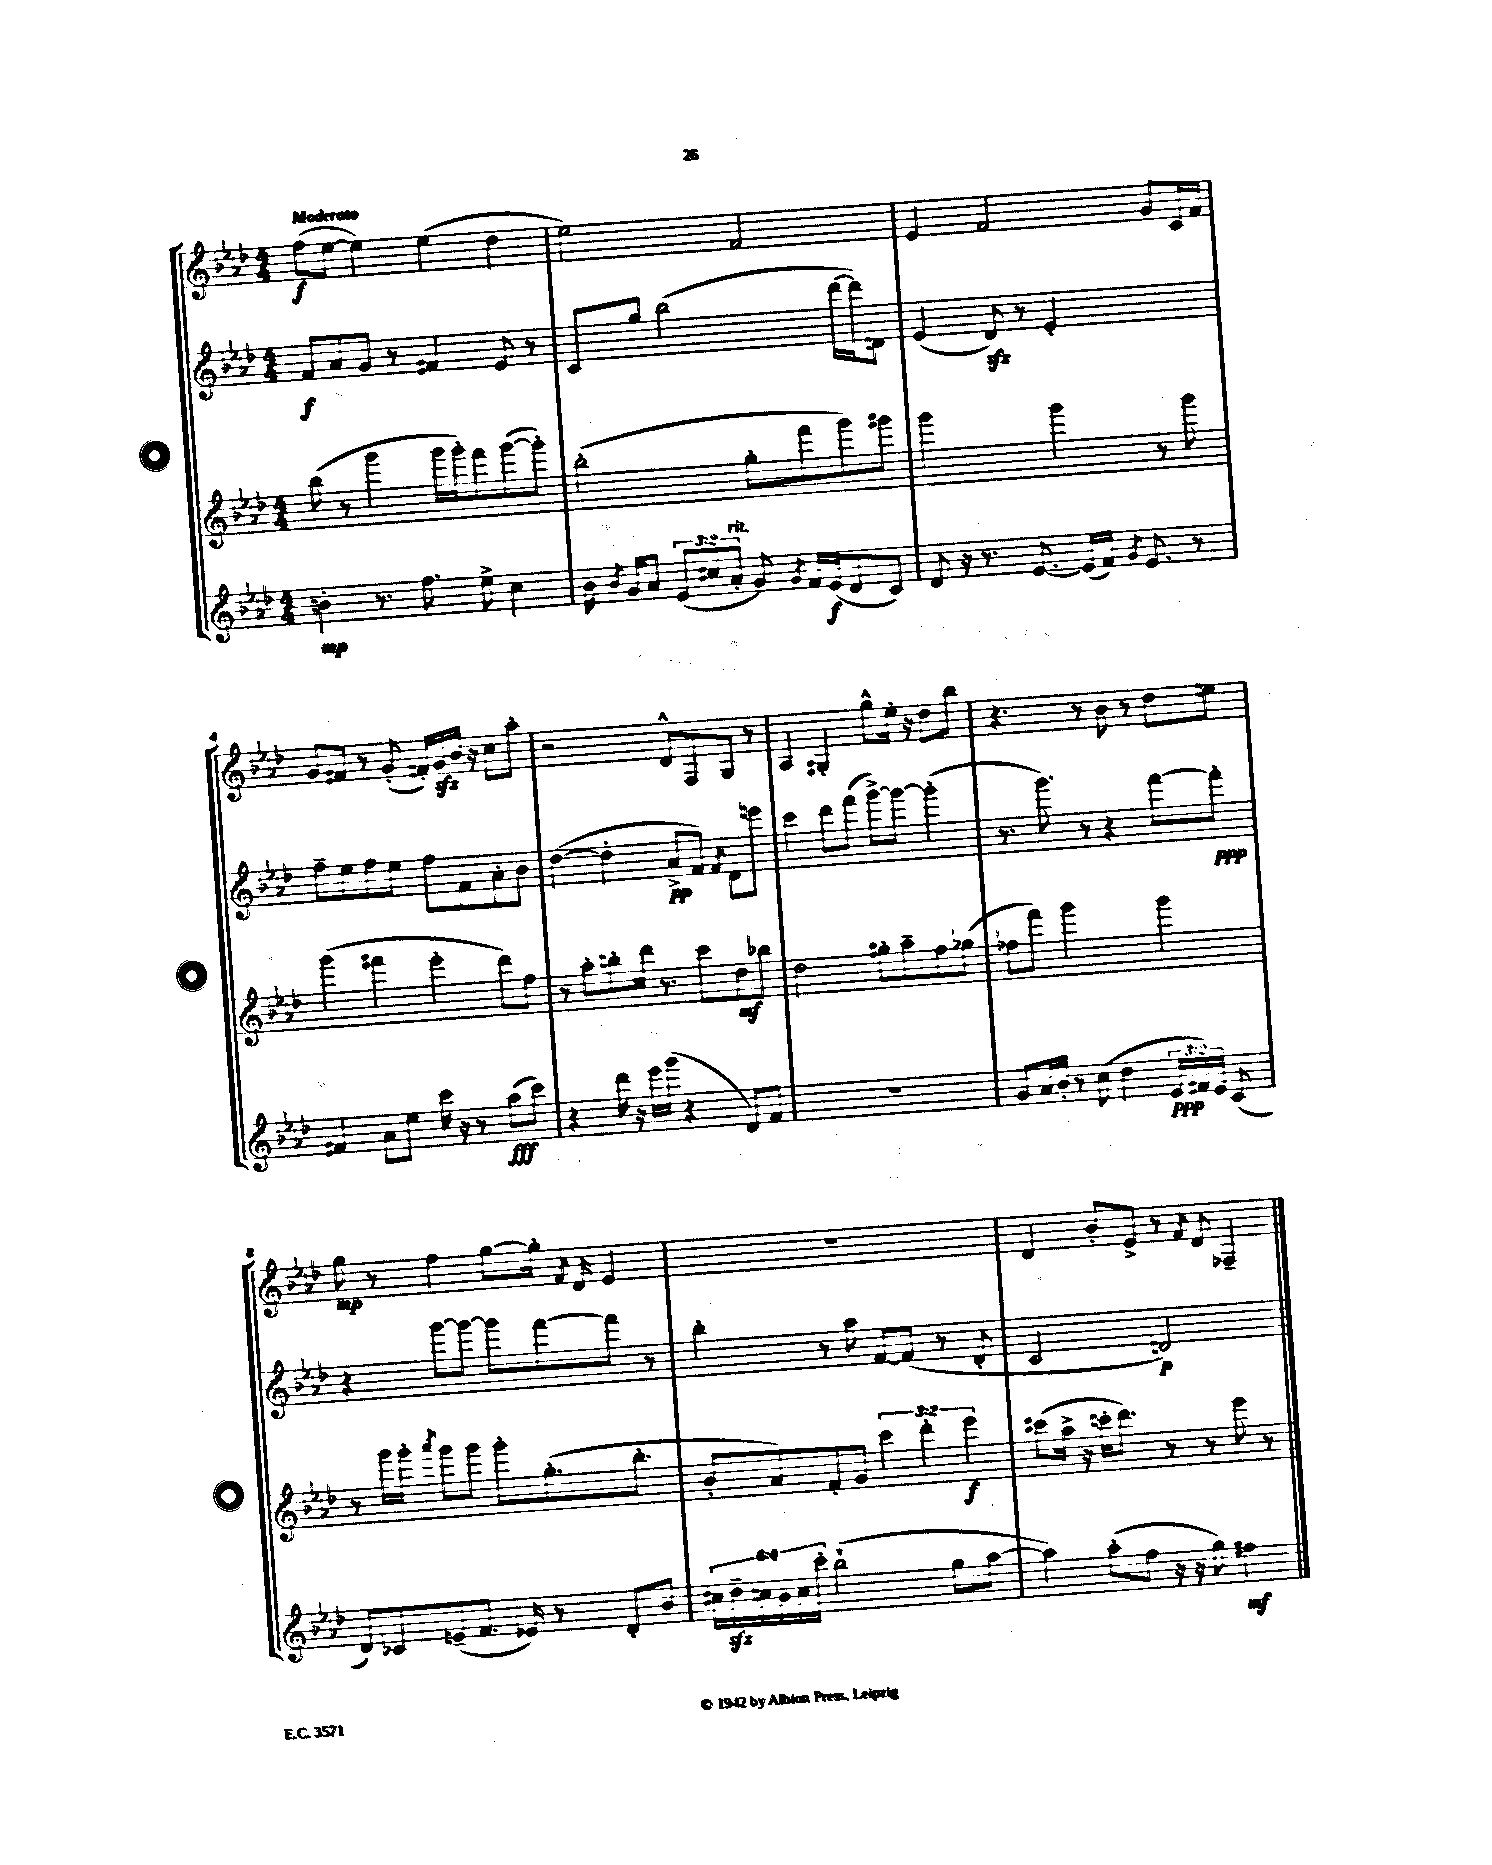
<<
\new StaffGroup <<
\new Staff = "s0" {
    \clef treble \key aes \major \numericTimeSignature \time 4/4 \tempo "Moderato"
    \autoBeamOff f''8[\f( ees''8]~ ees''4) ees''4( des''4 |
    ees''2) f'2 |
    ees'4 f'2 g'8[ c'16 f'16] |
    g'8[ fis'8] r8 g'8-.( f'16[-.) g'16\sfz bes'16] r16 c''8[ aes''8]-. |
    r2 des'8[-^ f8 g8] r8 |
    aes4 gis4-. g''8[-^ ees''16]-. r16 des''8[ bes''8] |
    r4. r8 bes'8 r8 des''8[ e''8] |
    g''8\mp r8 f''4 g''8[~ g''16]-. \acciaccatura { f'8 } des'16 ees'4 |
    R1 |
    des'4 bes'8[-. ees'8]-> r8 \acciaccatura { f'8 } des'8 fes4-- \bar "|." |
}
\new Staff = "s1" {
    \clef treble \key aes \major \numericTimeSignature \time 4/4
    \autoBeamOff f'8[\f aes'8 g'8] r8 fis'4 ees'8 r8 |
    c'8[ g''8] bes''2( des'''16[~ des'''16) d'8] |
    ees'4( des'8\sfz) r8 ees'2-. |
    f''8[-- ees''8 f''8 ees''8] f''8[ f'8 aes'8-. bes'8] |
    des''4~( des''4-. aes'8[->\pp f'8]) \acciaccatura { f'8 } des'8[ e'''8] |
    c'''4 des'''8[ f'''8]( g'''8[~->) g'''8]~ g'''4-.( |
    r8. g'''8.) r8 r4 f'''8[~ f'''8]-.\ppp |
    r4 g'''8[~ g'''8]~ g'''8[ f'''8~ f'''8] r8 |
    bes''4-. r8 aes''8 f'8[~ f'8]( r8 des'8-. |
    c'2 d'2\p) \bar "|." |
}
\new Staff = "s2" {
    \clef treble \key aes \major \numericTimeSignature \time 4/4 \override Staff.TupletNumber.text = #tuplet-number::calc-fraction-text
    \autoBeamOff bes''8( r8 g'''4 g'''16[ g'''16-.) f'''8 g'''8~( g'''8]-.) |
    bes''2-.( g''8[-. f'''8 g'''8) gis'''8] |
    g'''2 g'''4 r8 g'''8 |
    g'''4( fis'''4 ees'''4-. des'''8[) f''8] |
    r8 aes''8[-. b''8-. des'''16] r8. c'''8[ des''8\mf bes''8] |
    des''2 gis''8[-. aes''8-- f''8 ges''8]( |
    fes''8[ f'''8]) g'''2 g'''4 |
    r8 g'''16[ g'''16]-. \acciaccatura { aes'''8 } g'''8[ g'''8] g'''8[-. g''8.-.( bes''8.]-. |
    bes'8[-. aes'8) f'8-. g'8] \tuplet 3/2 { c'''4 des'''4-. ees'''4\f } |
    cis'''8[( aes''16]-> r16 c'''16[-. des'''8.]) r8 r8 ees'''8 r8 \bar "|." |
}
\new Staff = "s3" {
    \clef treble \key aes \major \numericTimeSignature \time 4/4 \override Staff.TupletNumber.text = #tuplet-number::calc-fraction-text
    \autoBeamOff b'4-.\mp r8. f''8. ees''8-> c''4 |
    bes'16 \acciaccatura { bes'8 } g'16[ aes'8] \tuplet 3/2 { ees'8[( cis''8 aes'8]-.^\markup { \italic "rit." } } g'8) \acciaccatura { g'8 } f'16[ ees'16\f( des'8 c'8]) |
    des'8 r16 r8. ees'8.~ ees'16[( f'16]) \acciaccatura { g'8 } ees'8. r8 |
    fis'4 aes'8[ ees''8] c'''16 r16 r8 aes''8[\fff( c'''8]) |
    r4 des'''16 r16 ees'''16[ g'''16]( r4 des'8[) f'8] |
    R1 |
    g'8[ aes'16 bes'16]-. r8 c''8( des''4 \tuplet 3/2 { ees'16[\ppp fis'16) ees'16] } c'8( |
    des'8[) ces'8 e'8--( f'8.] ees'16) r8 des'8[-. bes'8] |
    \tuplet 6/4 { cis''16[ des''16--\sfz c''16 bes'16 c''16 c'''16]-. } bes''2-!( g''8[ aes''8]~ |
    aes''4) aes''8[-.( f''8] r16 r16 g''8) fis''4\mf \bar "|." |
}
>>
>>
